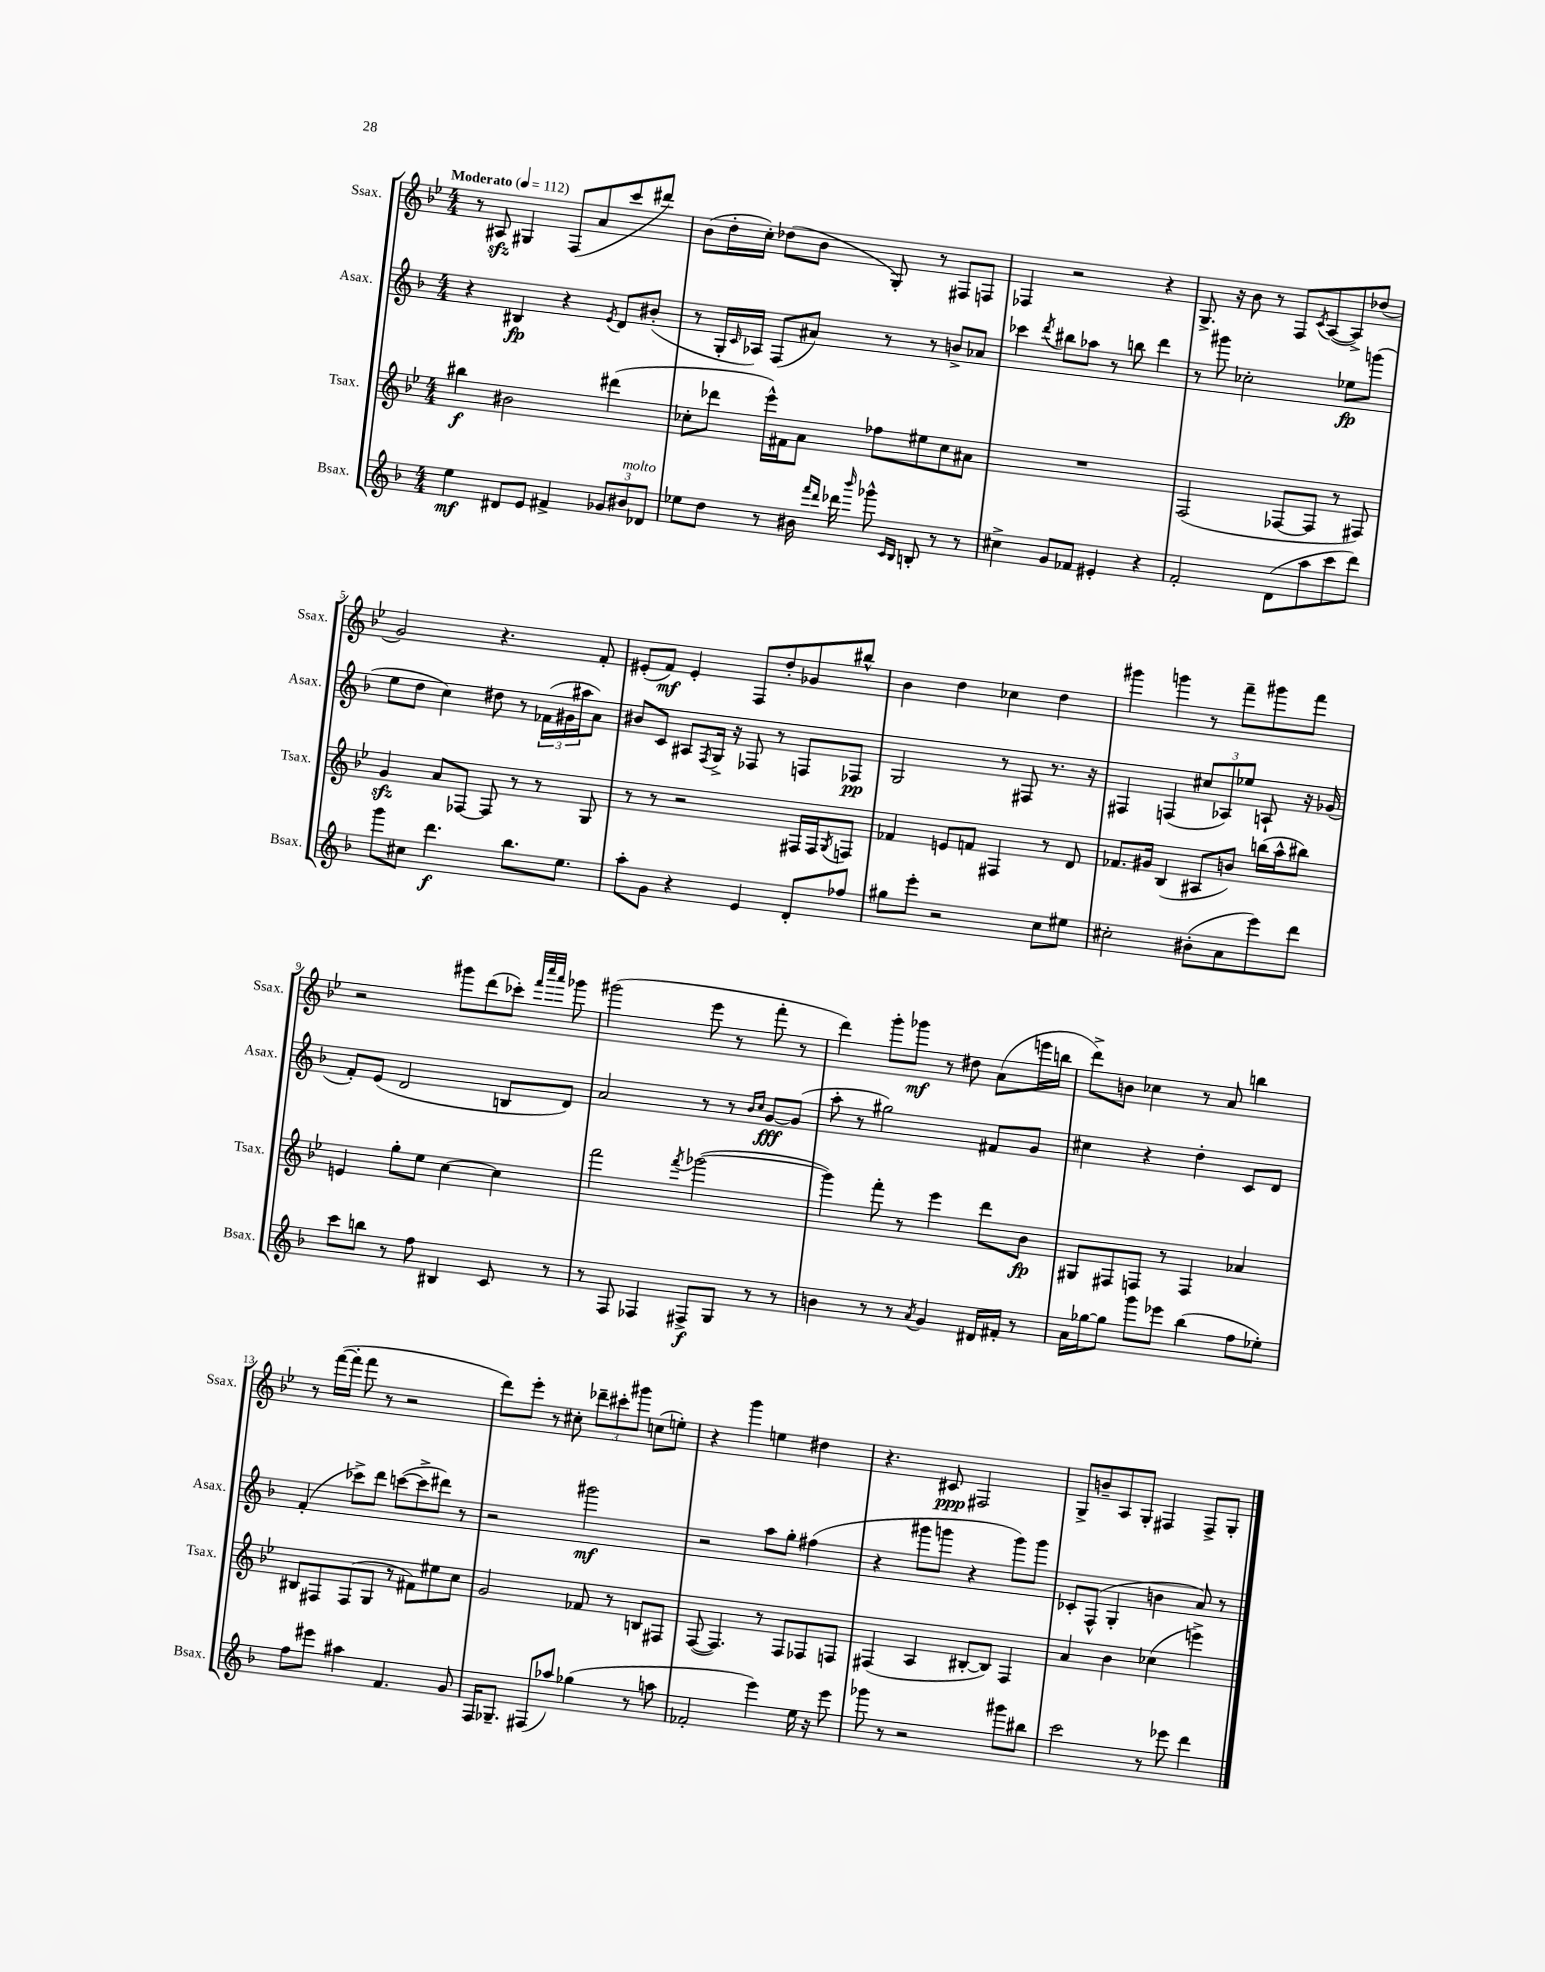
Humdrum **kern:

**kern	**kern	**kern	**kern
*staff4	*staff3	*staff2	*staff1
*clefG2	*clefG2	*clefG2	*clefG2
*k[b-]	*k[b-e-]	*k[b-]	*k[b-e-]
*M4/4	*M4/4	*M4/4	*M4/4
*MM112	*MM112	*MM112	*MM112
4ee	4bb#	4r	8r
.	.	.	8A#
8d#	2b#	4B#	4G#
8e	.	.	.
4f#^	.	4r	(8F
.	.	.	8a
.	.	8qe	.
12g-	(4ddd#	8d	8ccc
12b#	.	.	.
.	.	(8b#'	8ddd#)
12d-	.	.	.
=	=	=	=
8ee-	8cc-'	8r	(8b-
8dd	8ddd-	16G'	16dd'
.	.	16qqc	.
.	.	16A-)	16cc')
8r	16eee-^^)	(8F	(8dd-
.	16f#	.	.
16b#	8a	8a#)	8b-
16qqfff	.	.	.
16qqddd	.	.	.
16ddd-	.	.	.
16qqbbb-	.	.	.
8ggg-^^	8ff-	8r	8G')
16qqc	.	.	.
16qqB-	.	.	.
8B'	8ee#	8r	8r
8r	8cc-	8b^	8F#
8r	8a#	8a-	8F
=	=	=	=
4cc#^	1r	4ccc-	4F-
.	.	8qddd	.
8g	.	8bb#	2r
8f-	.	8aa-	.
4e#'	.	8r	.
.	.	8bb	.
4r	.	4ddd	4r
=	=	=	=
2f'	(2F	8r	8.G^
.	.	8ggg#	.
.	.	.	16r
.	.	2cc-'	8b-
.	.	.	8r
(8d	[8F-	.	8F
.	.	.	8qc
8aa	8F-]	.	([8A
8ccc	8r	8ee-	8A^])
8ddd)	8F#)	(8ggg	(8dd-
=	=	=	=
8ggg	4g	8ee	2g)
8cc#	.	8dd	.
4.ddd	8a	4cc)	.
.	[8F-	.	.
.	8F-]	8dd#	4.r
8.bb-	8r	8r	.
.	8r	(24f-	.
.	.	24g#	.
8.ee	.	.	.
.	.	24aa#	.
.	8G	8a)	8f'
=	=	=	=
8aa'	8r	8b#	(8e#'
8g	8r	8c	8f)
4r	2r	8A#	4e#'
.	.	8qF	.
.	.	16G^	.
.	.	16r	.
4e	.	8F-	8F
.	.	8r	8dd'
8d'	16F#	8F	8g-
.	16F#	.	.
.	8qG	.	.
8ff-	8F	8F-	8bb#^^
=	=	=	=
8gg#	4f-	2G	4b-
8eee'	.	.	.
2r	8e	.	4dd
.	8f	.	.
.	4F#	8r	4cc-
.	.	8F#	.
8cc	8r	8.r	4dd
8ee#	8d	.	.
.	.	16r	.
=	=	=	=
2cc#'	8.f-	4F#	4ggg#
.	16g#	.	.
.	(4B-	(4F	4ggg
(8b#'	8A#	12cc#	8r
.	.	12A-)	.
8a	8b)	.	8fff~
.	.	12ee-	.
8eee)	(16bb	8A`	8ggg#
.	16aa^^	.	.
8ddd	8bb#)	16r	8fff
.	.	(16g-	.
=	=	=	=
8ccc	4e	8f')	2r
8bb	.	(8e	.
8r	8gg'	2d	.
8ff	8ee-	.	.
4B#	[4cc	.	8ggg#
.	.	.	(8ddd
8c	4cc]	8B	8ccc-')
.	.	.	32qqfff
.	.	.	32qqcccc
.	.	.	32qqaaa
8r	.	8d)	8ggg-
=	=	=	=
8r	2fff	2a	(2ggg#
8F	.	.	.
4F-	.	.	.
.	8qfff	.	.
8F#^	([2ggg-	8r	8eee-
8G	.	8r	8r
.	.	16qqb-	.
.	.	16qqcc	.
8r	.	[8g	8fff'
8r	.	(8g]	8r
=	=	=	=
4b	4ggg-])	8aa'	4ddd)
.	.	8r	.
8r	8fff'	2gg#)	8ggg'
8r	8r	.	8ggg-
8qa	.	.	.
4g	4eee-	.	8r
.	.	.	8dd#
16d#	8ddd	8f#	(8a
16f#'	.	.	.
8r	8b-	8g	16eee
.	.	.	16bb
=	=	=	=
16a	8G#	4cc#	8ddd^)
[16gg-	.	.	.
8gg-]	8F#	.	8b
8ggg	8F	4r	4cc-
8eee-	8r	.	.
(4bb-	4F	4dd'	8r
.	.	.	8a
8ff	4a-	8c	4bb
8ee-')	.	8d	.
=	=	=	=
8ff	8B#	(4f'	8r
8eee#	8F#	.	([16fff
.	.	.	16fff']
4aa#	(8F#	8ccc-^)	8fff
.	8G	8ddd	8r
4.f	8r	([8ccc	2r
.	8f#)	8ccc^]	.
.	8ee#	8ddd#)	.
8g	8cc	8r	.
=	=	=	=
16F	2g	2r	8ddd)
8.G-~	.	.	.
.	.	.	8eee-'
(8F#	.	.	8r
8aa-)	.	.	8cc#'
(4gg-	8f-	2ggg#	12ddd-~
.	.	.	12ccc#'
.	8r	.	.
.	.	.	12ggg#
8r	8B	.	(8cc
8aa	8F#	.	8ee')
=	=	=	=
2f-'	([8F	2r	4r
.	4.F])	.	.
.	.	.	4ggg
4eee)	8r	8aa	4ee
.	8F	8gg'	.
16ee	8F-	(4ff#	4dd#
16r	.	.	.
8eee	8F	.	.
=	=	=	=
8ggg-	(4F#	4r	4.r
8r	.	.	.
2r	4A	8ggg#	.
.	.	8ggg	8c#
.	[8B#'	4r	2F#
.	8B#])	.	.
8ggg#	4F#	8ggg)	.
8bb#	.	8ggg	.
=	=	=	=
2ccc	4a	8c-'	8G^
.	.	(8F^^	8b~
.	4b-	4G'	8A
.	.	.	8G'
8r	(4cc-	4b	4F#
8eee-	.	.	.
4ddd	4eee^)	8a)	8F#^
.	.	8r	8G'
==	==	==	==
*-	*-	*-	*-
